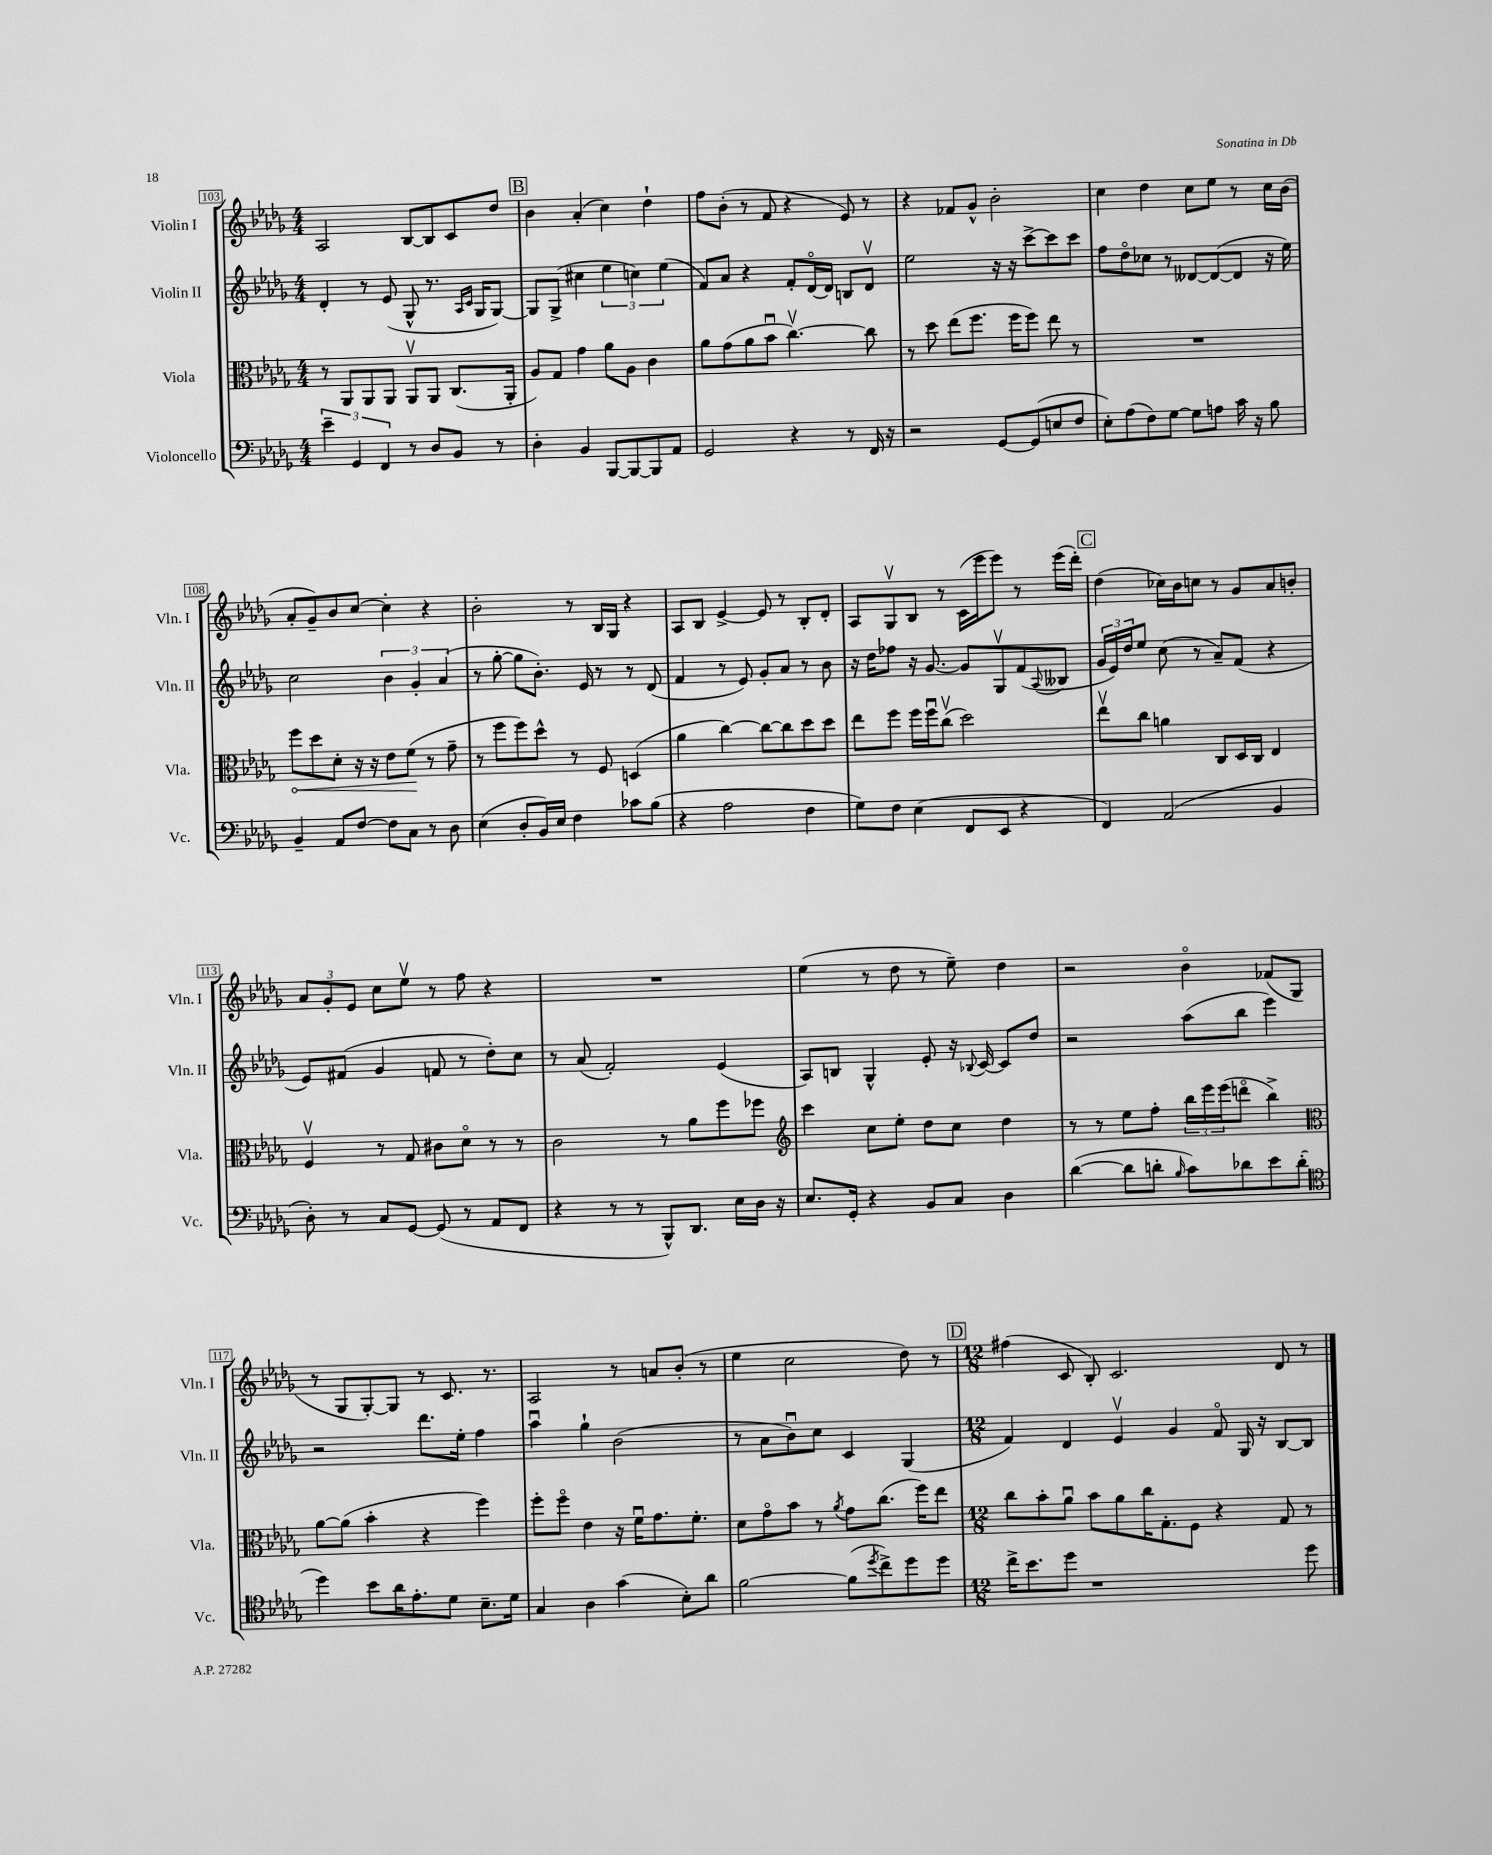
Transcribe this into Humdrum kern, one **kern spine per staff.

**kern	**kern	**dynam	**kern	**kern
*part4	*part3	*part3	*part2	*part1
*staff4	*staff3	*staff3	*staff2	*staff1
*I"Violoncello	*I"Viola	*	*I"Violin II	*I"Violin I
*I'Vc.	*I'Vla.	*	*I'Vln. II	*I'Vln. I
*clefF4	*clefC3	*	*clefG2	*clefG2
*k[b-e-a-d-g-]	*k[b-e-a-d-g-]	*	*k[b-e-a-d-g-]	*k[b-e-a-d-g-]
*M4/4	*M4/4	*	*M4/4	*M4/4
=103	=103	=103	=103	=103
6e-~\	8r	.	4d-'/	2A-/
.	8AA-/L	.	.	.
6GG-/	.	.	.	.
.	8AA-/	.	8r	.
6FF/	.	.	.	.
.	8AA-/J	.	(8e-/	.
8r	8AA-v/L	.	8G-^^/	[8B-/L
8D-/L	8AA-/J	.	8.r	8B-/]
8BB-/J	(8.C/L	.	.	8c/
.	.	.	16qqA-/LL	.
.	.	.	16qqc/JJ	.
.	.	.	16G-/KL	.
8r	.	.	[8G-/J)	8dd-/J
.	16AA-'/Jk	.	.	.
!!LO:REH:place=s1:t=B
=104	=104	=104	=104	=104
4D-'\	8A-/L)	.	8G-/L]	4b-\
.	8G-/J	.	(8G-^/J	.
4BB-/	4g-\	.	4cc#X\	(4a-'/
[8BBB-/L	8a-\L	.	6ee-\	4cc\)
8BBB-/_	8A-\J	.	.	.
.	.	.	6ccn\)	.
8BBB-/]	4c\	.	.	4dd-`\
.	.	.	(6ee-\	.
8AA-/J	.	.	.	.
=105	=105	=105	=105	=105
2GG-/	8a-\L	.	8f/L)	8ff\L
.	(8g-\	.	8a-/J	(8b-'\J
.	8a-\	.	4r	8r
.	8b-u\J	.	.	8f/
4r	[4.ccv\)	.	8f'/L	4r
.	.	.	[16d-/L	.
.	.	.	16d-/JJ]	.
8r	.	.	8Bn/L	8e-/)
16FF/	8cc\]	.	8d-v/J	8r
16r	.	.	.	.
=106	=106	=106	=106	=106
2r	8r	.	2ee-\	4r
.	8dd-\	.	.	.
.	(8ee-\L	.	.	8f-X/L
.	8.ff\J	.	.	8g-^^/J
[8GG-/L	.	.	16r	2b-'\
.	16ff\KL	.	16r	.
(8GG-/]	8ff\J)	.	[8ccc^\L	.
8En/	8ee-\	.	8ccc\]	.
8F/J	8r	.	8ccc\J	.
=107	=107	=107	=107	=107
8E-'\L)	1r	.	8ff\L	4cc\
(8A-\	.	.	8dd-\	.
8F\)	.	.	8cc-X\J	4dd-\
[8G-\J	.	.	8r	.
8G-\L]	.	.	[8d--X/L	8cc\L
8An\J	.	.	(8d--/_	8ee-\J
16c\	.	.	8d--/J]	8r
16r	.	.	.	.
8B-\	.	.	16r	16cc\LL
.	.	.	16ee-\)	(16b-\JJ
!!LO:LB:g=z
=108	=108	=108	=108	=108
!	!	!LO:HP:b	!	!
4BB-~/	8ff\L	<	2cc\	8a-'/L
.	8dd-\	.	.	8g-~/)
8AA-/L	8d-'\J	.	.	8b-/
[8F/J	16r	.	.	[8cc/J
.	16r	.	.	.
8F\L]	8e-\L	.	6b-\	4cc'\]
8C\J	(8f\J	.	.	.
.	.	.	6g-'/	.
8r	8r	[	.	4r
.	.	.	(6a-/	.
8D-\	8g-~\	.	.	.
=109	=109	=109	=109	=109
(4E-\	8r	.	8r	2b-'\
.	8ff\L	.	[8gg-'\	.
8D-'/L	8ff\)	.	8gg-\L]	.
16BB-/L)	8dd-^^\J	.	8.b-'\J)	.
16E-/JJ	.	.	.	.
4F\	8r	.	.	8r
.	.	.	16e-/	.
.	8F/	.	8r	16B-/LL
.	.	.	.	16G-/JJ
8c-X\L	(4Dn/	.	8r	4r
(8B-\J	.	.	(8d-/	.
=110	=110	=110	=110	=110
4r	4a-\	.	4f/	8A-/L
.	.	.	.	8B-/J
2A-\	[4cc\)	.	8r	[4e-^/
.	.	.	8e-/)	.
.	8cc\L_	.	8g-'/L	8e-/]
.	8cc\]	.	8a-/J	8r
4F\	8dd-\	.	8r	8B-'/L
.	8dd-\J	.	8b-\	8d-'/J
=111	=111	=111	=111	=111
8G-\L)	8ee-\L	.	16r	8A-/L
.	.	.	16dd-\KL	.
8F\J	8ff\J	.	8ff-X\J	8G-v/
(4E-\	16ff\LL	.	16r	8B-/J
.	16ffu\J	.	[8.g-/	.
.	(8ccv\J	.	.	8r
8FF/L	2dd-\)	.	8g-/L]	(16c\LL
.	.	.	.	16eee-\J
8EE-/J	.	.	8G-v/	8eee-\J)
4r	.	.	(8f/	8r
.	.	.	8qqA-/	.
.	.	.	8B--X/J	(16eee-\LL
.	.	.	.	16ddd-'\JJ)
!!LO:REH:place=s1:t=C
=112	=112	=112	=112	=112
4FF/)	8ee-v\L	.	24g-/LL	(4dd-\
.	.	.	24e-/)	.
.	.	.	24dd-/J	.
.	8cc\J	.	8ee-/J	.
(2AA-/	4an\	.	(8cc\	16cc-X\LL)
.	.	.	.	16b-\J
.	.	.	8r	8ccn\J
.	8C/L	.	8a-~/L)	8r
.	16D-/L	.	(8f/J	8g-/L
.	16C/JJ	.	.	.
4BB-/	4E-/	.	4r	8a-/
.	.	.	.	8bn'/J
!!LO:LB:g=z
=113	=113	=113	=113	=113
8D-'\)	4Fv/	.	8e-/L)	12a-/L
.	.	.	.	12g-'/
8r	.	.	(8f#X/J	.
.	.	.	.	12e-/J
8C/L	8r	.	4g-/	8cc\L
[8GG-/J	8G-/	.	.	8ee-v\J
(8GG-/]	8c#X\L	.	8fn/	8r
8r	8d-\J	.	8r	8ff\
8AA-/L	8r	.	8dd-'\L)	4r
8FF/J	8r	.	8cc\J	.
=114	=114	=114	=114	=114
4r	2c\	.	8r	1r
.	.	.	(8a-/	.
8r	.	.	2f'/)	.
8r	.	.	.	.
8BBB-^^/L)	8r	.	.	.
8.DD-/J	8a-\L	.	.	.
.	8ff\	.	(4e-/	.
16E-\LL	.	.	.	.
16D-\JJ	8ff-X\J	.	.	.
16r	.	.	.	.
=115	=115	=115	=115	=115
*	*clefG2	*	*	*
8.E-/L	4ccc\	.	8A-/L)	(4ee-\
.	.	.	8Bn/J	.
16GG-'/Jk	.	.	.	.
4r	8cc\L	.	4G-^^/	8r
.	8ee-'\J	.	.	8dd-\
8BB-/L	8dd-\L	.	8e-'/	8r
8C/J	8cc\J	.	16r	8ee-~\)
.	.	.	8qqB-X/	.
.	.	.	[16c/	.
4D-\	4dd-\	.	8c/L]	4dd-\
.	.	.	8dd-/J	.
=116	=116	=116	=116	=116
([4d-\	8r	.	2r	2r
.	8r	.	.	.
8d-\L]	8ee-\L	.	.	.
8dn'\J	8ff'\J	.	.	.
16qqB-/	.	.	.	.
8c\L)	24bb-\LL	.	(8aa-\L	4b-\
.	24eee-\	.	.	.
.	(24eee-\J	.	.	.
8d-X\	8dddn\J	.	8bb-\J	.
8e-\	4bb-^\)	.	4eee-\)	(8f-X/L
(8d-'\J	.	.	.	8G-/J
!!LO:LB:g=z
=117	=117	=117	=117	=117
*clefC4	*clefC3	*	*	*
4dd-\)	[8a-\L	.	2r	8r
.	(8a-\J]	.	.	8G-/L
8b-\L	4b-'\	.	.	[8G-'/)
16a-\K	.	.	.	8G-/J]
8.e-'\	.	.	.	.
.	4r	.	8.ddd-\L	8r
8d-\J	.	.	.	8.c/
.	.	.	16ee-'\Jk	.
8.B-~\L	4ff\)	.	4ff\	.
.	.	.	.	8.r
16d-\Jk	.	.	.	.
=118	=118	=118	=118	=118
4G-/	8ff'\L	.	4aa-u\	2A-/
.	8ff\J	.	.	.
4A-\	4e-\	.	4gg-`\	.
(4g-\	16r	.	(2b-\	8r
.	16fu\KL	.	.	.
.	8.g-\	.	.	8an/L
8B-'\L)	.	.	.	(8b-'/J
.	8.f'\J	.	.	.
8a-\J	.	.	.	8r
=119	=119	=119	=119	=119
[2f\	8d-\L	.	8r	4ee-\
.	8g-\	.	8a-\L	.
.	8b-\J	.	8b-u\)	2cc\
.	8r	.	8cc\J	.
.	8qa-/	.	.	.
(8f\L]	8g-\L	.	4c/	.
8qdd-/	.	.	.	.
8cc^\)	(8.cc\J	.	.	.
8dd-\	.	.	(4G-/	8dd-\)
.	16ff\KL)	.	.	.
8dd-\J	8ee-\J	.	.	8r
!!LO:REH:place=s1:t=D
=120	=120	=120	=120	=120
*M12/8	*M12/8	*	*M12/8	*M12/8
16cc^\KL	8cc\L	.	4f/)	(4ff#X\
8.b-\	.	.	.	.
.	8b-'\	.	.	.
8dd-\J	8a-u\J	.	4d-/	8c/
1r	8b-\L	.	.	8B-'/)
.	8a-\	.	4e-v/	2.c/
.	16cc\K	.	.	.
.	8.G-'\	.	.	.
.	.	.	4g-/	.
.	8F\J	.	.	.
.	4r	.	8f/	.
.	.	.	16G-/	.
.	.	.	16r	.
.	8G-/	.	[8B-/L	8d-/
8dd-\	8r	.	8B-/J]	8r
==	==	==	==	==
*-	*-	*-	*-	*-
